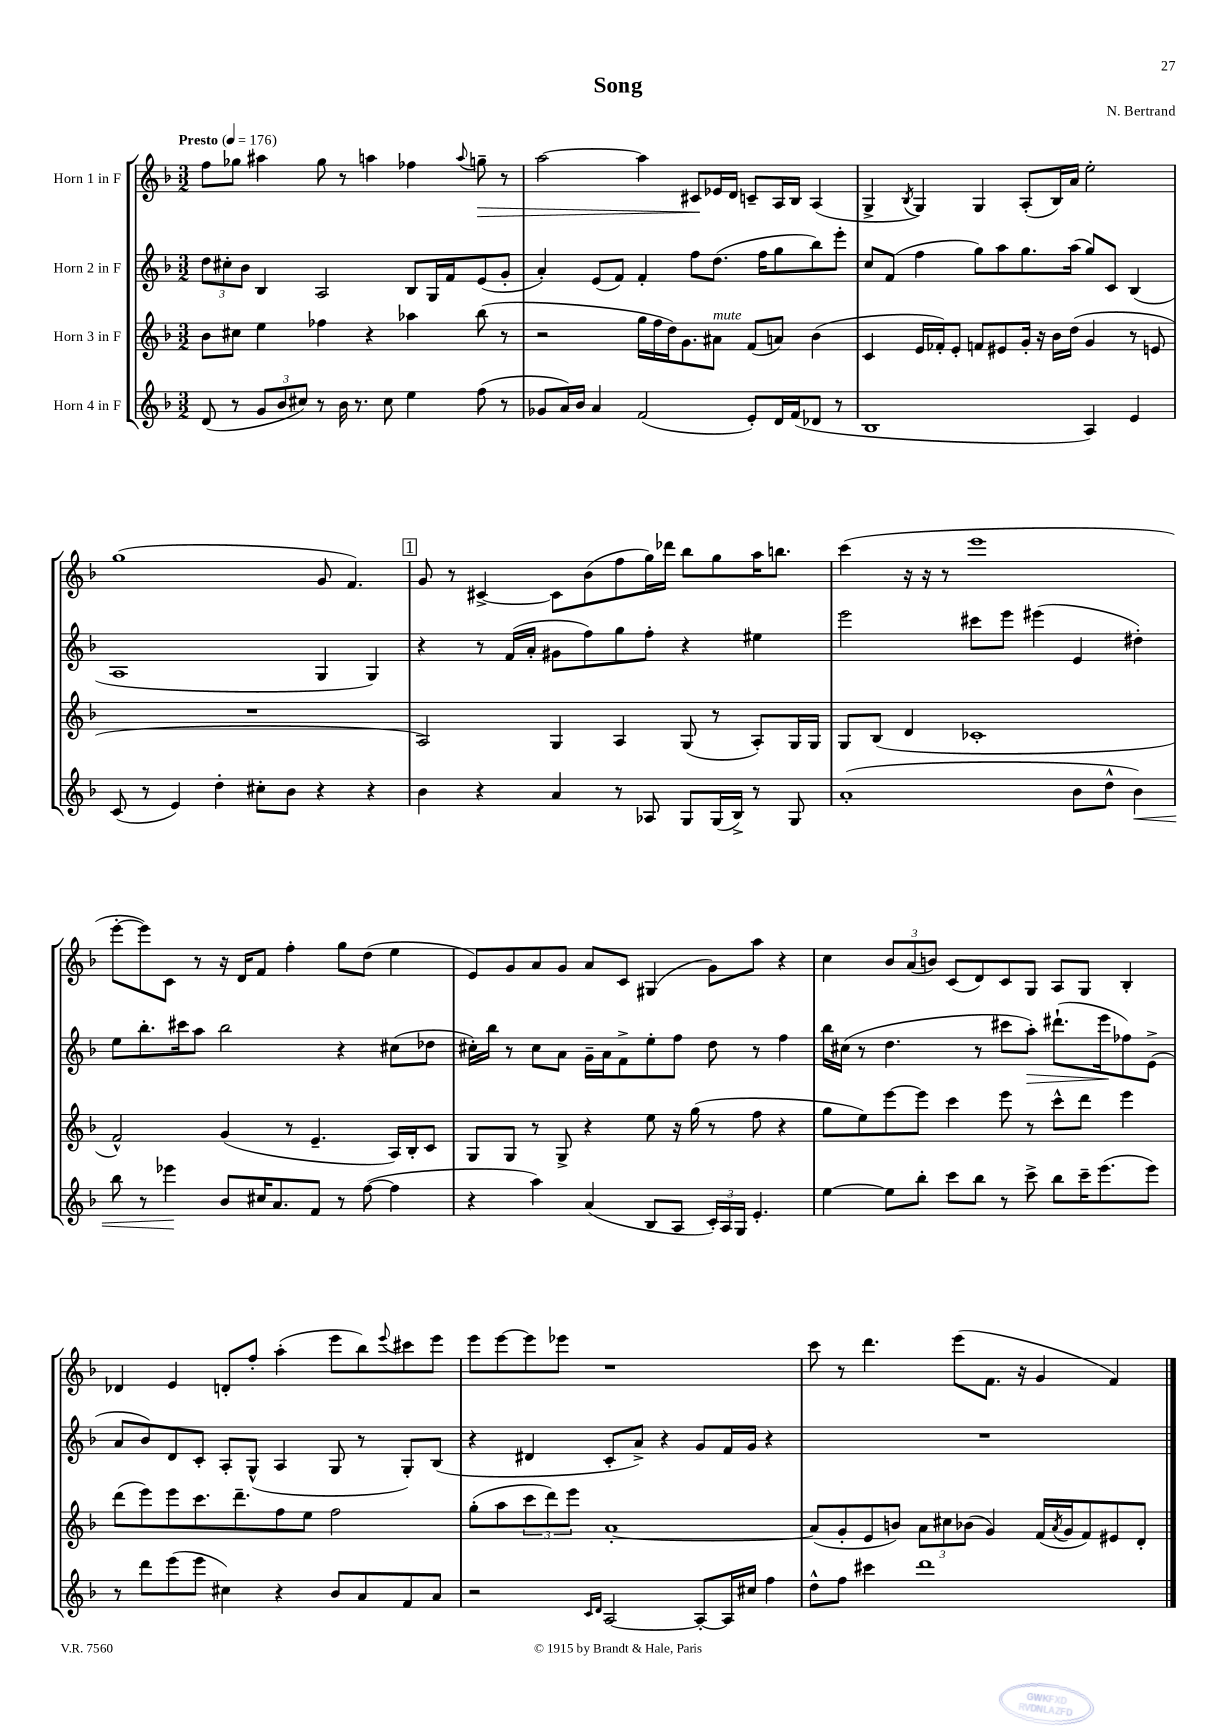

**kern	**dynam	**kern	**kern	**dynam	**kern	**dynam
*part4	*part4	*part3	*part2	*part2	*part1	*part1
*staff4	*staff4	*staff3	*staff2	*staff2	*staff1	*staff1
*I"Horn 4 in F	*	*I"Horn 3 in F	*I"Horn 2 in F	*	*I"Horn 1 in F	*
*clefG2	*	*clefG2	*clefG2	*	*clefG2	*
*k[b-]	*	*k[b-]	*k[b-]	*	*k[b-]	*
*M3/2	*	*M3/2	*M3/2	*	*M3/2	*
*MM176	*	*MM176	*MM176	*	*MM176	*
=1	=1	=1	=1	=1	=1	=1
!	!	!	!	!	!LO:TX:a:B:t=Presto	!
(8d/	.	8b-\L	12dd\L	.	8ff\L	.
.	.	.	12cc#X'\	.	.	.
8r	.	8cc#X\J	.	.	8gg-X\J	.
.	.	.	12b-\J	.	.	.
12g/L	.	4ee\	4B-/	.	4aa#X\	.
12b-/	.	.	.	.	.	.
12cc#X/J)	.	.	.	.	.	.
8r	.	4ff-X\	2A/	.	8gg-\	.
16b-\	.	.	.	.	8r	.
8.r	.	.	.	.	.	.
.	.	4r	.	.	4aan\	.
8cc#\	.	.	.	.	.	.
4ee\	.	4aa-X\	8B-/L	.	4ff-X\	.
.	.	.	16G/L	.	.	.
.	.	.	16f/J	.	.	.
.	.	.	.	.	8qqaa/	.
!	!	!	!	!	!	!LO:HP:b
(8ff\	.	(8bb-\	(8e/	.	8ggn~\	>
8r	.	8r	8g'/J	.	8r	.
=2	=2	=2	=2	=2	=2	=2
8g-X/L	.	2r	4a'/)	.	[2aa\	.
16a/L)	.	.	.	.	.	.
16b-/JJ	.	.	.	.	.	.
4a/	.	.	(8e/L	.	.	.
.	.	.	8f/J)	.	.	.
(2f/	.	16gg\LL	4f'/	.	4aa\]	.
.	.	16ff\	.	.	.	.
.	.	16dd\J)	.	.	.	.
.	.	8.g\	.	.	.	.
.	.	.	8ff\L	.	8c#X/L	.
!	!	!LO:TX:a:i:t=mute	!	!	!	!
.	.	8a#X\J	(8.dd\J	.	16e-X/L	]
.	.	.	.	.	16d/JJ	.
8e'/L)	.	(8f/L	.	.	8cn~/L	.
.	.	.	16ff\KL	.	.	.
16d/L	.	8an/J)	8gg\	.	16A/L	.
(16f/J	.	.	.	.	16B-/JJ	.
8d-X/J	.	(4b-\	8bb-\)	.	(4A/	.
8r	.	.	8eee'\J	.	.	.
=3	=3	=3	=3	=3	=3	=3
1B-	.	4c/	8cc/L	.	4G^/	.
.	.	.	(8f/J	.	.	.
.	.	.	.	.	8qB-/	.
.	.	16e/LL	4ff\	.	4G/)	.
.	.	16f-X'/J)	.	.	.	.
.	.	8e'/J	.	.	.	.
.	.	8fn/L	8gg\L)	.	4G/	.
.	.	8e#X/	8aa\	.	.	.
.	.	16g'/Jk	8.gg\	.	(8A'/L	.
.	.	16r	.	.	.	.
.	.	16b-\LL	.	.	16B-/L)	.
.	.	(16dd\JJ	(16aa\Jk	.	16a/JJ	.
4A/)	.	4g/	8gg/L)	.	2ee'\	.
.	.	.	8c/J	.	.	.
4e/	.	8r	(4B-/	.	.	.
.	.	8en/	.	.	.	.
!!LO:LB:g=z
=4	=4	=4	=4	=4	=4	=4
(8c/	.	1.r	1A	.	(1gg	.
8r	.	.	.	.	.	.
4e/)	.	.	.	.	.	.
4dd'\	.	.	.	.	.	.
8cc#X'\L	.	.	.	.	.	.
8b-\J	.	.	.	.	.	.
4r	.	.	4G/	.	8g/	.
.	.	.	.	.	4.f/)	.
4r	.	.	4G/)	.	.	.
!!LO:REH:place=s1:t=1
=5	=5	=5	=5	=5	=5	=5
4b-\	.	2A/)	4r	.	8g/	.
.	.	.	.	.	8r	.
4r	.	.	8r	.	[4c#X^/	.
.	.	.	(16f/LL	.	.	.
.	.	.	16a'/JJ	.	.	.
4a/	.	4G/	8g#X\L	.	8c#\L]	.
.	.	.	8ff\)	.	(8b-\	.
8r	.	4A/	8gg\	.	8ff\	.
8A-X/	.	.	8ff'\J	.	16gg\L)	.
.	.	.	.	.	16ddd-X\JJ	.
8G/L	.	(8G/	4r	.	8bb-\L	.
(16G/L	.	8r	.	.	8gg\	.
16B-^/JJ)	.	.	.	.	.	.
8r	.	8A'/L)	4ee#X\	.	16aa\K	.
.	.	.	.	.	8.bbn\J	.
8G/	.	16G/L	.	.	.	.
.	.	16G/JJ	.	.	.	.
=6	=6	=6	=6	=6	=6	=6
(1a'	.	8G/L	2eee\	.	(4ccc\	.
.	.	(8B-/J	.	.	.	.
.	.	4d/	.	.	16r	.
.	.	.	.	.	16r	.
.	.	.	.	.	8r	.
.	.	1c-X'	8ccc#X\L	.	1eee	.
.	.	.	8eee\J	.	.	.
.	.	.	(4eee#X\	.	.	.
8b-\L	.	.	4e/	.	.	.
8dd^^\J	.	.	.	.	.	.
!	!LO:HP:b	!	!	!	!	!
4b-\)	<	.	4dd#X'\)	.	.	.
!!LO:LB:g=z
=7	=7	=7	=7	=7	=7	=7
8bb-\	.	2f^^/)	8ee\L	.	[8eee'\L	.
8r	.	.	8.bb-'\	.	8eee\])	.
4eee-X\	.	.	.	.	8c\J	.
.	.	.	16ccc#X\k	.	.	.
.	.	.	8aa\J	.	8r	.
8b-/L	[	(4g/	2bb-\	.	16r	.
.	.	.	.	.	16d/KL	.
16cc#X/K	.	.	.	.	8f/J	.
8.a/	.	.	.	.	.	.
.	.	8r	.	.	4ff'\	.
8f/J	.	4.e~/	.	.	.	.
8r	.	.	4r	.	8gg\L	.
([8ff\	.	.	.	.	(8dd\J	.
4ff\]	.	16A/LL)	(8cc#X\L	.	4ee\	.
.	.	16B-'/J	.	.	.	.
.	.	8c/J	8dd-X\J	.	.	.
=8	=8	=8	=8	=8	=8	=8
4r	.	8G/L	16cc#X'\LL)	.	8e/L)	.
.	.	.	16bb-\JJ	.	.	.
.	.	8G/J	8r	.	8g/	.
4aa\)	.	8r	8cc#\L	.	8a/	.
.	.	8G^/	8a\J	.	8g/J	.
(4a/	.	4r	16g~\LL	.	8a/L	.
.	.	.	16a\J	.	.	.
.	.	.	8f^\	.	8c/J	.
8B-/L	.	8ee\	8ee'\	.	(4G#X/	.
8A/J	.	16r	8ff\J	.	.	.
.	.	(16gg\	.	.	.	.
24c'/LL)	.	8r	8dd\	.	8g\L)	.
24A/	.	.	.	.	.	.
24G/JJ	.	.	.	.	.	.
4.e'/	.	8ff\	8r	.	8aa\J	.
.	.	4r	4ff\	.	4r	.
=9	=9	=9	=9	=9	=9	=9
[4ee\	.	8gg\L	16bb-\LL	.	4cc\	.
.	.	.	(16cc#X\JJ	.	.	.
.	.	8ee\)	8r	.	.	.
8ee\L]	.	[8eee\	4.dd\	.	12b-/L	.
.	.	.	.	.	(12a/	.
8bb-'\J	.	8eee\J]	.	.	.	.
.	.	.	.	.	12bn/J)	.
8ccc\L	.	4ccc\	.	.	(8c/L	.
8bb-\J	.	.	8r	.	8d/)	.
8r	.	8eee\	8ccc#X\L	.	8c/	.
!	!	!	!	!LO:HP:b	!	!
8ccc^\	.	8r	8aa'\J)	>	8G/J	.
8bb-\L	.	8ccc^^\L	(8.ddd#X`\L	.	8A/L	.
16ccc~\K	.	8ddd\J	.	.	8G/J	.
(8.eee\	.	.	16eee\k	.	.	.
.	.	4eee\	8ff-X\)	]	4B-'/	.
8eee\J)	.	.	(8e^\J	.	.	.
!!LO:LB:g=z
=10	=10	=10	=10	=10	=10	=10
8r	.	(8ddd\L	8a/L	.	4d-X/	.
8ddd\L	.	8eee\)	8b-/)	.	.	.
(8eee\	.	8eee\	8d/	.	4e/	.
8eee\J	.	8.ccc\	8c'/J	.	.	.
4cc#X\)	.	.	8A'/L	.	8dn'/L	.
.	.	8.ddd~\	.	.	.	.
.	.	.	(8G^^/J	.	8ff'/J	.
4r	.	8ff\	4A/	.	(4aa'\	.
.	.	8ee\J	.	.	.	.
8b-/L	.	2ff\	8G/	.	8eee\L	.
8a/	.	.	8r	.	8bb-\)	.
.	.	.	.	.	8qqeee/	.
8f/	.	.	8G'/L)	.	8ccc#X\	.
8a/J	.	.	(8B-/J	.	8eee\J	.
=11	=11	=11	=11	=11	=11	=11
2r	.	(8gg'\L	4r	.	8eee\L	.
.	.	8aa\	.	.	[8eee\	.
.	.	12ccc\	4d#X/	.	8eee\]	.
.	.	12ddd\)	.	.	.	.
.	.	.	.	.	8eee-X\J	.
.	.	12eee\J	.	.	.	.
16qqc/LL	.	.	.	.	.	.
16qqd/JJ	.	.	.	.	.	.
[2A/	.	[1a'	8c'/L	.	1r	.
.	.	.	8a^/J)	.	.	.
.	.	.	4r	.	.	.
8A'/L_	.	.	8g/L	.	.	.
16A/L]	.	.	16f/L	.	.	.
16cc#X/JJ	.	.	16g/JJ	.	.	.
4ff\	.	.	4r	.	.	.
=12	=12	=12	=12	=12	=12	=12
8dd^^\L	.	(8a/L]	1.r	.	8ccc\	.
8ff\J	.	8g'/	.	.	8r	.
4ccc#X\	.	8e/	.	.	4.ddd\	.
.	.	8bn/J)	.	.	.	.
1ddd	.	12a\L	.	.	.	.
.	.	12cc#X\	.	.	.	.
.	.	.	.	.	(8eee\L	.
.	.	(12b-X\J	.	.	.	.
.	.	4g/)	.	.	8.f\J	.
.	.	.	.	.	16r	.
.	.	(16f/LL	.	.	4g/	.
.	.	8qa/	.	.	.	.
.	.	16g/J	.	.	.	.
.	.	8f/)	.	.	.	.
.	.	8e#X/	.	.	4f/)	.
.	.	8d'/J	.	.	.	.
==	==	==	==	==	==	==
*-	*-	*-	*-	*-	*-	*-
